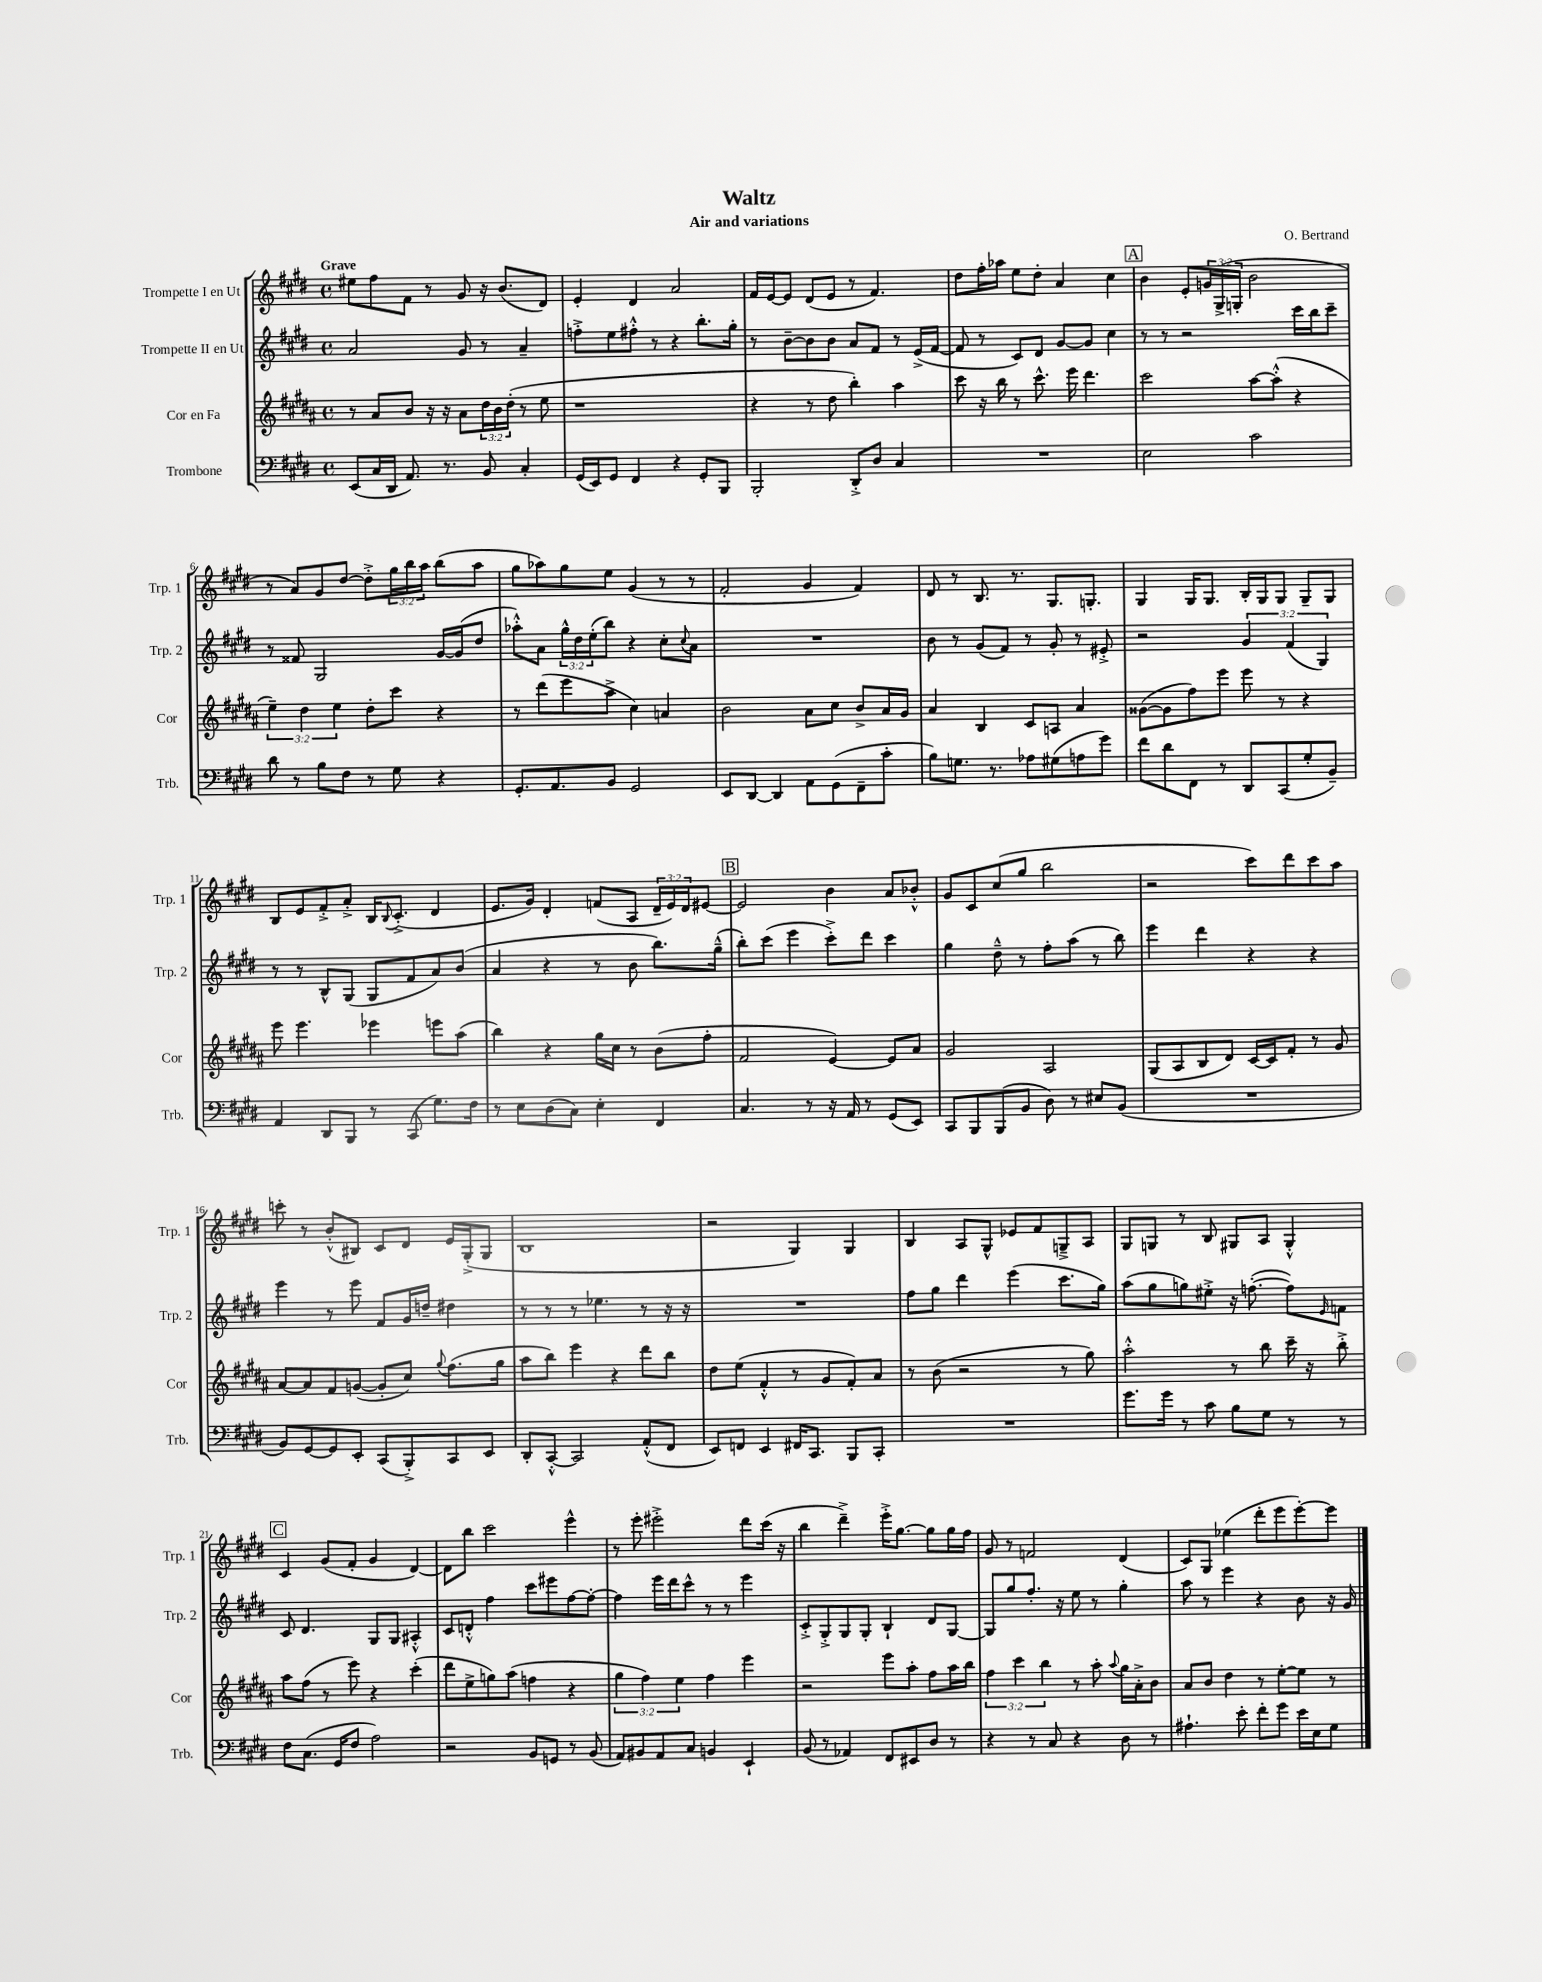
\header { title = "Waltz" composer = "O. Bertrand" subtitle = "Air and variations" }
<<
\new StaffGroup <<
\new Staff = "s0" \with { instrumentName = "Trompette I en Ut" shortInstrumentName = "Trp. 1" } {
    \clef treble \key e \major \defaultTimeSignature \time 4/4 \override Staff.TupletNumber.text = #tuplet-number::calc-fraction-text \tempo "Grave"
    eis''8 fis''8 fis'8 r8 gis'8 r16 b'8.( dis'8) |
    e'4-. dis'4 a'2 |
    fis'16 e'16~ e'8 dis'8( e'8 r8 fis'4.) |
    dis''8 fis''16-. aes''16 e''8 dis''8-. a'4 cis''4 |
    \mark \markup { \box "A" } b'4 e'8-. \tuplet 3/2 { g'16 gis16->( g16-. } b'2 |
    r8 a'8) gis'8 dis''8~ dis''8-.-> \tuplet 3/2 { gis''16 b''16 a''16 } b''8( a''8 |
    gis''8 aes''8) gis''8 e''8 gis'4( r8 r8 |
    fis'2-. gis'4 fis'4) |
    dis'8 r8 b8. r8. gis8. g8.-. |
    gis4 gis16 gis8. b16-. gis16 gis8 gis8-- gis8 |
    b8 e'8 fis'8-.-> a'8-.-> b16 \appoggiatura { b8 } cis'8.-.->( dis'4 |
    e'8. gis'16) dis'4-. f'8( a8 \tuplet 3/2 { dis'16-- e'16) dis'16 } eis'8~ |
    \mark \markup { \box "B" } eis'2 b'4 a'8 bes'8-.-^ |
    gis'8 cis'8 cis''8( gis''8 b''2 |
    r2 cis'''8) dis'''8 cis'''8 a''8 |
    c'''8-. r8 b'8-.-^( bis8) cis'8 dis'8 e'16 gis16-.->( gis8 |
    b1 |
    r2 gis4) gis4 |
    b4 a8 gis8-^ ees'8 fis'8 g8---> a8 |
    gis8 g8 r8 b8 gis8 a8 gis4-.-^ |
    \mark \markup { \box "C" } cis'4 gis'8( fis'8-. gis'4 dis'4~) |
    dis'8 b''8 cis'''2 e'''4-^ |
    r8 e'''8-. eis'''2-.-> dis'''8 cis'''16( r16 |
    b''4 dis'''4--->) e'''16-.-> gis''8.~ gis''8 gis''16 fis''16 |
    gis'8 r8 f'2 dis'4( |
    cis'8) gis8 ees''4( dis'''8-. e'''8 e'''8~-.) e'''8 \bar "|." |
}
\new Staff = "s1" \with { instrumentName = "Trompette II en Ut" shortInstrumentName = "Trp. 2" } {
    \clef treble \key e \major \defaultTimeSignature \time 4/4 \override Staff.TupletNumber.text = #tuplet-number::calc-fraction-text
    a'2 gis'8 r8 a'4-- |
    f''8-.-> e''8 fis''8-.-^ r8 r4 b''8.-. gis''16-. |
    r8 b'8~-- b'8 b'8 a'8 fis'8 r8 e'16->( fis'16~ |
    fis'8 r8 cis'8) dis'8 gis'8~ gis'8 cis''4 |
    \mark \markup { \box "A" } r8 r8 r2 cis'''16 b''16 cis'''8-- |
    r8 fisis'8 gis2 gis'16~ gis'16( dis''8 |
    aes''8-.-^) a'8 \tuplet 3/2 { gis''16-^ dis''16 e''16-.( } b''8) r4 cis''8-. \appoggiatura { cis''8 } a'8 |
    R1 |
    b'8 r8 gis'8( fis'8) r8 gis'8-. r8 eis'8-.-> |
    r2 \tuplet 3/2 { gis'4 fis'4( gis4) } |
    r8 r8 b8-^ gis8( gis8 fis'8 a'8) b'8( |
    a'4 r4 r8 b'8 b''8.) gis''16---^( |
    \mark \markup { \box "B" } b''8-.) cis'''8( e'''4 cis'''8-.->) dis'''8 cis'''4 |
    gis''4 dis''8---^ r8 fis''8-. a''8( r8 b''8) |
    e'''4 dis'''4 r4 r4 |
    e'''4 r8 e'''8 fis'8 gis'16 d''16-- dis''4 |
    r8 r8 r8 ees''4. r8 r16 r16 |
    R1 |
    fis''8 gis''8 dis'''4 e'''4( cis'''8. gis''16) |
    a''8( gis''8 g''8) eis''8-.-> r16 f''8.~-.( f''8) \grace { e'16 } f'8 |
    \mark \markup { \box "C" } cis'8 dis'4. gis8 gis8 ais4-.-^ |
    cis'8 d'8-.-^ fis''4 cis'''8 eis'''8 fis''8~ fis''8~-. |
    fis''4 e'''16 dis'''16 cis'''8-^ r8 r8 e'''4 |
    cis'8-.-> gis8-.-> gis8 gis8-. b4-! dis'8 gis8~ |
    gis8 gis''8 fis''8.-. r16 e''8 r8 gis''4-. |
    a''8 r8 e'''4 r4 b'8 r16 gis'16 \bar "|." |
}
\new Staff = "s2" \with { instrumentName = "Cor en Fa" shortInstrumentName = "Cor" } {
    \clef treble \key b \major \defaultTimeSignature \time 4/4 \override Staff.TupletNumber.text = #tuplet-number::calc-fraction-text
    r8 ais'8 b'8 r16 r16 ais'8 \tuplet 3/2 { dis''16 b'16 dis''16-.( } r8 e''8 |
    r1 |
    r4 r8 dis''8 b''4-.) ais''4 |
    cis'''8 r16 b''16 r8 cis'''8.-^ e'''16 dis'''4. |
    \mark \markup { \box "A" } cis'''2 ais''8~ ais''8-.-^( r4 |
    \tuplet 3/2 { e''4--) dis''4 e''4 } dis''8-. cis'''8 r4 |
    r8 dis'''8( e'''8 ais''8-> cis''4) a'4 |
    b'2 ais'8 cis''8 b'8-> ais'16 gis'16 |
    ais'4 b4 cis'8 a8 ais'4 |
    gisis'8~( gisis'8 fis''8) e'''8 e'''8 r8 r4 |
    e'''8 e'''4. ees'''4 e'''8 ais''8( |
    b''4) r4 gis''16 cis''16 r8 b'8( fis''8-. |
    \mark \markup { \box "B" } fis'2 e'4~) e'8 ais'8 |
    gis'2 ais2 |
    gis8( ais8 b8 dis'8) cis'16~ cis'16 fis'8-. r8 gis'8 |
    ais'8~ ais'8 fis'8 g'8~( g'8-. cis''8) \appoggiatura { gis''8 } fis''8.( gis''16 |
    ais''8 b''8) e'''4 r4 dis'''8 b''8 |
    dis''8 e''8( fis'4-.-^ r8 gis'8 fis'8-.) ais'8 |
    r8 b'8( r2 r8 gis''8) |
    ais''2-.-^ r8 b''8 cis'''16-- r16 b''8-.-> |
    \mark \markup { \box "C" } ais''8 fis''8( r8 e'''8) r4 cis'''4-.( |
    dis'''8 e''8-> g''8) ais''8( f''4 r4 |
    \tuplet 3/2 { gis''4 fis''4) e''4 } fis''4 e'''4 |
    r2 e'''8 ais''8-. fis''8 ais''16 b''16 |
    \tuplet 3/2 { fis''4 cis'''4 b''4 } r8 ais''8-. \appoggiatura { ais''8 } gis''16 ais'16-.-> b'8 |
    ais'8 b'8 dis''4 r8 e''8~-. e''8 r8 \bar "|." |
}
\new Staff = "s3" \with { instrumentName = "Trombone" shortInstrumentName = "Trb." } {
    \clef bass \key e \major \defaultTimeSignature \time 4/4
    e,8( cis16 dis,16 a,8.) r8. b,8 cis4-. |
    gis,16( e,16) gis,8 fis,4 r4 gis,8-. b,,8 |
    b,,2-. dis,8-.-> dis8 cis4 |
    R1 |
    \mark \markup { \box "A" } e2 cis'2 |
    dis'8 r8 b8 fis8 r8 gis8 r4 |
    gis,8.-. a,8. b,8 gis,2 |
    e,8 dis,8~ dis,4 a,8 gis,8( fis,8-- cis'8-. |
    b8) g8. r8. aes8 gis8( a8 gis'8) |
    fis'8 dis'8 fis,8 r8 dis,8 cis,8( gis8-. b,8--) |
    a,4 dis,8 b,,8 r8 cis,8( gis8.) fis16 |
    r8 e8 dis8( cis8) e4-. fis,4 |
    \mark \markup { \box "B" } cis4. r8 r16 a,16 r8 gis,8( e,8) |
    cis,8 b,,8 b,,8( b,8 dis8) r8 eis8 b,8( |
    R1 |
    b,8) gis,8~ gis,8 e,8-. cis,8( b,,8-.->) cis,8 e,8 |
    dis,8-. cis,8~-.-^ cis,2 a,8-.-^( fis,8 |
    e,8) f,8 e,4 fis,16 cis,8. b,,8 cis,8-. |
    R1 |
    gis'8. gis'16 r8 cis'8 b8 gis8 r8 r8 |
    \mark \markup { \box "C" } fis8 cis8.( gis,16 fis8 a2) |
    r2 b,8 g,8 r8 b,8( |
    a,8) bis,8 a,8 cis8 b,4 e,4-! |
    b,8( r8 aes,4) fis,8 eis,8 dis8 r8 |
    r4 r8 cis8 r4 dis8 r8 |
    ais4.-! e'8-. fis'8-. gis'8 e'16 e16 gis8 \bar "|." |
}
>>
>>
